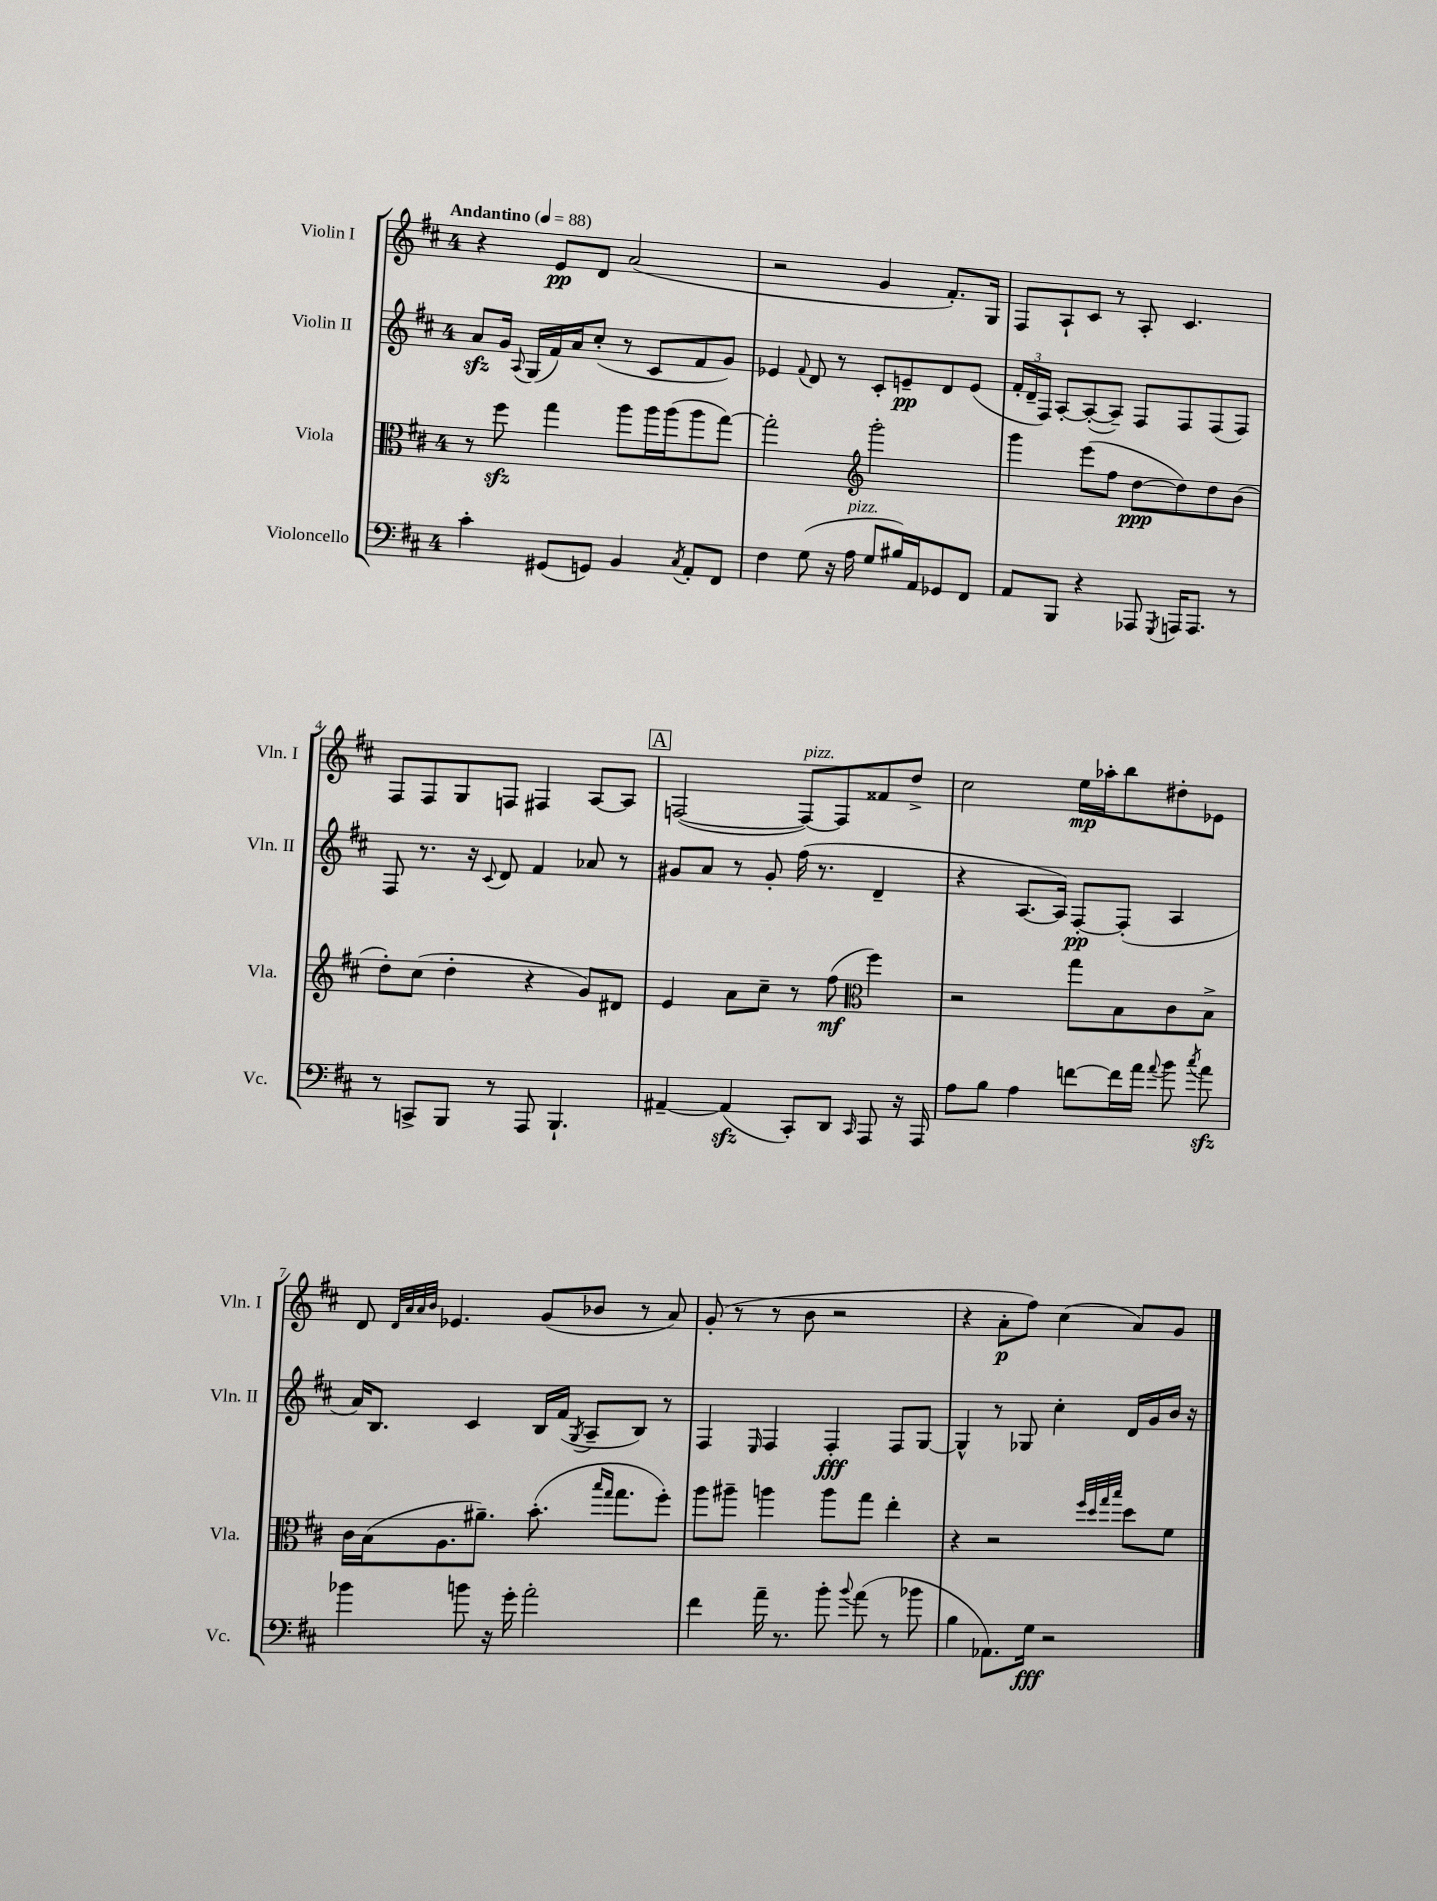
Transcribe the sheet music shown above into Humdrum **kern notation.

**kern	**dynam	**kern	**dynam	**kern	**dynam	**kern	**dynam
*part4	*part4	*part3	*part3	*part2	*part2	*part1	*part1
*staff4	*staff4	*staff3	*staff3	*staff2	*staff2	*staff1	*staff1
*I"Violoncello	*	*I"Viola	*	*I"Violin II	*	*I"Violin I	*
*I'Vc.	*	*I'Vla.	*	*I'Vln. II	*	*I'Vln. I	*
*clefF4	*	*clefC3	*	*clefG2	*	*clefG2	*
*k[f#c#]	*	*k[f#c#]	*	*k[f#c#]	*	*k[f#c#]	*
*M4/4	*	*M4/4	*	*M4/4	*	*M4/4	*
*MM88	*	*MM88	*	*MM88	*	*MM88	*
=1	=1	=1	=1	=1	=1	=1	=1
!	!	!	!	!	!	!LO:TX:a:B:t=Andantino	!
4c#'\	.	8r	.	8azz/L	.	4r	.
.	.	8ff#zz\	.	16g/Jk	.	.	.
.	.	.	.	8qqA/	.	.	.
.	.	.	.	(16G/LL	.	.	.
(8GG#X/L	.	4gg\	.	16f#/)	.	8e/L	pp
.	.	.	.	16a/J	.	.	.
8GGn/J)	.	.	.	(8cc#'/J	.	8d/J	.
4BB/	.	8aa\L	.	8r	.	(2a/	.
.	.	16aa\L	.	8c#/L	.	.	.
.	.	(16aa\J	.	.	.	.	.
8qC#/	.	.	.	.	.	.	.
8AA'/L	.	8aa\	.	8f#/	.	.	.
8FF#/J	.	[8gg\J)	.	8g/J)	.	.	.
=2	=2	=2	=2	=2	=2	=2	=2
4F#\	.	2gg'\]	.	4e-X/	.	2r	.
.	.	.	.	8qqf#/	.	.	.
(8G\	.	.	.	8d/	.	.	.
16r	.	.	.	8r	.	.	.
!LO:TX:a:i:t=pizz.	!	!	!	!	!	!	!
16A\	.	.	.	.	.	.	.
*	*	*clefG2	*	*	*	*	*
8G/L	.	2ggg'\	.	8c#'/L	.	4g/	.
16B#X/L)	.	.	.	8en~/	pp	.	.
16AA/J	.	.	.	.	.	.	.
8GG-X/	.	.	.	8d/	.	8.f#'/L)	.
8FF#/J	.	.	.	(8e/J	.	.	.
.	.	.	.	.	.	16G/Jk	.
=3	=3	=3	=3	=3	=3	=3	=3
8AA/L	.	4ggg\	.	24f#'/LL	.	8F#/L	.
.	.	.	.	24d~/	.	.	.
.	.	.	.	24F#/JJ)	.	.	.
8BBB/J	.	.	.	[8A'/L	.	8A`/	.
4r	.	(8eee\L	.	(8A'/_	.	8c#/J	.
.	.	8ff#\J	.	8A~/J])	.	8r	.
8AAA-X/	.	[8dd\L	ppp	8F#/L	.	8A'/	.
8qGGG/	.	.	.	.	.	.	.
16AAAn/KL	.	8dd\])	.	8F#/	.	4.c#/	.
8.AAA/J	.	.	.	.	.	.	.
.	.	8dd\	.	(8F#/	.	.	.
8r	.	(8b\J	.	8F#/J)	.	.	.
!!LO:LB:g=z
=4	=4	=4	=4	=4	=4	=4	=4
8r	.	8dd'\L)	.	8F#/	.	8F#/L	.
8CCn^/L	.	(8cc#\J	.	8.r	.	8F#/	.
8BBB/J	.	4dd'\	.	.	.	8G/	.
.	.	.	.	16r	.	.	.
.	.	.	.	8qqc#/	.	.	.
8r	.	.	.	8d/	.	8Fn/J	.
8AAA/	.	4r	.	4f#/	.	4F#X/	.
4.BBB`/	.	.	.	.	.	.	.
.	.	8g/L)	.	8a-X/	.	[8A/L	.
.	.	8d#X/J	.	8r	.	8A/J]	.
!!LO:REH:place=s1:t=A
=5	=5	=5	=5	=5	=5	=5	=5
[4AA#X~/	.	4e/	.	8g#X/L	.	([2Fn/	.
.	.	.	.	8a/J	.	.	.
(4AA#zz/]	.	8a\L	.	8r	.	.	.
.	.	8cc#~\J	.	8g#'/	.	.	.
!	!	!	!	!	!	!LO:TX:a:i:t=pizz.	!
8CC#'/L)	.	8r	.	(16ff#\	.	8F/L_)	.
.	.	.	.	8.r	.	.	.
8DD/J	.	(8ff#\	mf	.	.	8F/]	.
16qqCC#/	.	.	.	.	.	.	.
*	*	*clefC3	*	*	*	*	*
8AAA/	.	4ff#\)	.	4d~/	.	8f##X/	.
16r	.	.	.	.	.	8dd^/J	.
16AAA/	.	.	.	.	.	.	.
=6	=6	=6	=6	=6	=6	=6	=6
8A\L	.	2r	.	4r	.	2cc#\	.
8B\J	.	.	.	.	.	.	.
4A\	.	.	.	[8.A/L	.	.	.
.	.	.	.	16A/Jk])	.	.	.
[8fn\L	.	8gg\L	.	[8F#'/L	pp	16ee\LL	mp
.	.	.	.	.	.	16aa-X'\J	.
16f\L]	.	8B\	.	(8F#'/J]	.	8bb\	.
16a\JJ	.	.	.	.	.	.	.
8qqa/	.	.	.	.	.	.	.
8b\	.	8c#\	.	4A/	.	8dd#X'\	.
8qcc#/	.	.	.	.	.	.	.
8azz\	.	8B^\J	.	.	.	8e-X\J	.
!!LO:LB:g=z
=7	=7	=7	=7	=7	=7	=7	=7
4b-X\	.	16c#\LL	.	16a/KL)	.	8d/	.
.	.	(16B\J	.	8.B/J	.	.	.
.	.	.	.	.	.	32qqd/LLL	.
.	.	.	.	.	.	32qqa/	.
.	.	.	.	.	.	32qqa/	.
.	.	.	.	.	.	32qqb/JJJ	.
.	.	8.A\	.	.	.	4.e-X/	.
8bn\	.	.	.	4c#/	.	.	.
.	.	8.a#X~\J)	.	.	.	.	.
16r	.	.	.	.	.	.	.
16g'\	.	.	.	.	.	.	.
2a'\	.	(8.b'\	.	16B/LL	.	(8g/L	.
.	.	.	.	(16f#/JJ	.	.	.
.	.	.	.	8qG/	.	.	.
.	.	.	.	8A~/L	.	8b-X/J	.
.	.	16qqbb/LL	.	.	.	.	.
.	.	16qqgg/JJ	.	.	.	.	.
.	.	8.gg\L	.	.	.	.	.
.	.	.	.	8B/J)	.	8r	.
.	.	8ff#'\J)	.	8r	.	8a/)	.
=8	=8	=8	=8	=8	=8	=8	=8
4f#\	.	8aa\L	.	4F#/	.	(8g'/	.
.	.	8aa#X~\J	.	.	.	8r	.
.	.	.	.	16qqE/	.	.	.
16a~\	.	4aan\	.	4F#/	.	8r	.
8.r	.	.	.	.	.	.	.
.	.	.	.	.	.	8b\	.
8b'\	.	8aa\L	.	4F#'/	fff	2r	.
8qqb/	.	.	.	.	.	.	.
(8a\	.	8gg\J	.	.	.	.	.
8r	.	4ee'\	.	8F#/L	.	.	.
8b-X\	.	.	.	[8G/J	.	.	.
=9	=9	=9	=9	=9	=9	=9	=9
4B\	.	4r	.	4G^^/]	.	4r	.
8.AA-X\L)	.	2r	.	8r	.	8a'\L	p
.	.	.	.	8G-X/	.	8ff#\J)	.
16G\Jk	fff	.	.	.	.	.	.
2r	.	.	.	4cc#'\	.	(4cc#\	.
.	.	32qqff#/LLL	.	.	.	.	.
.	.	32qqdd/	.	.	.	.	.
.	.	32qqgg/	.	.	.	.	.
.	.	32qqbb/JJJ	.	.	.	.	.
.	.	8dd\L	.	16d/LL	.	8a/L)	.
.	.	.	.	16g/	.	.	.
.	.	8f#\J	.	16b/JJ	.	8g/J	.
.	.	.	.	16r	.	.	.
==	==	==	==	==	==	==	==
*-	*-	*-	*-	*-	*-	*-	*-
